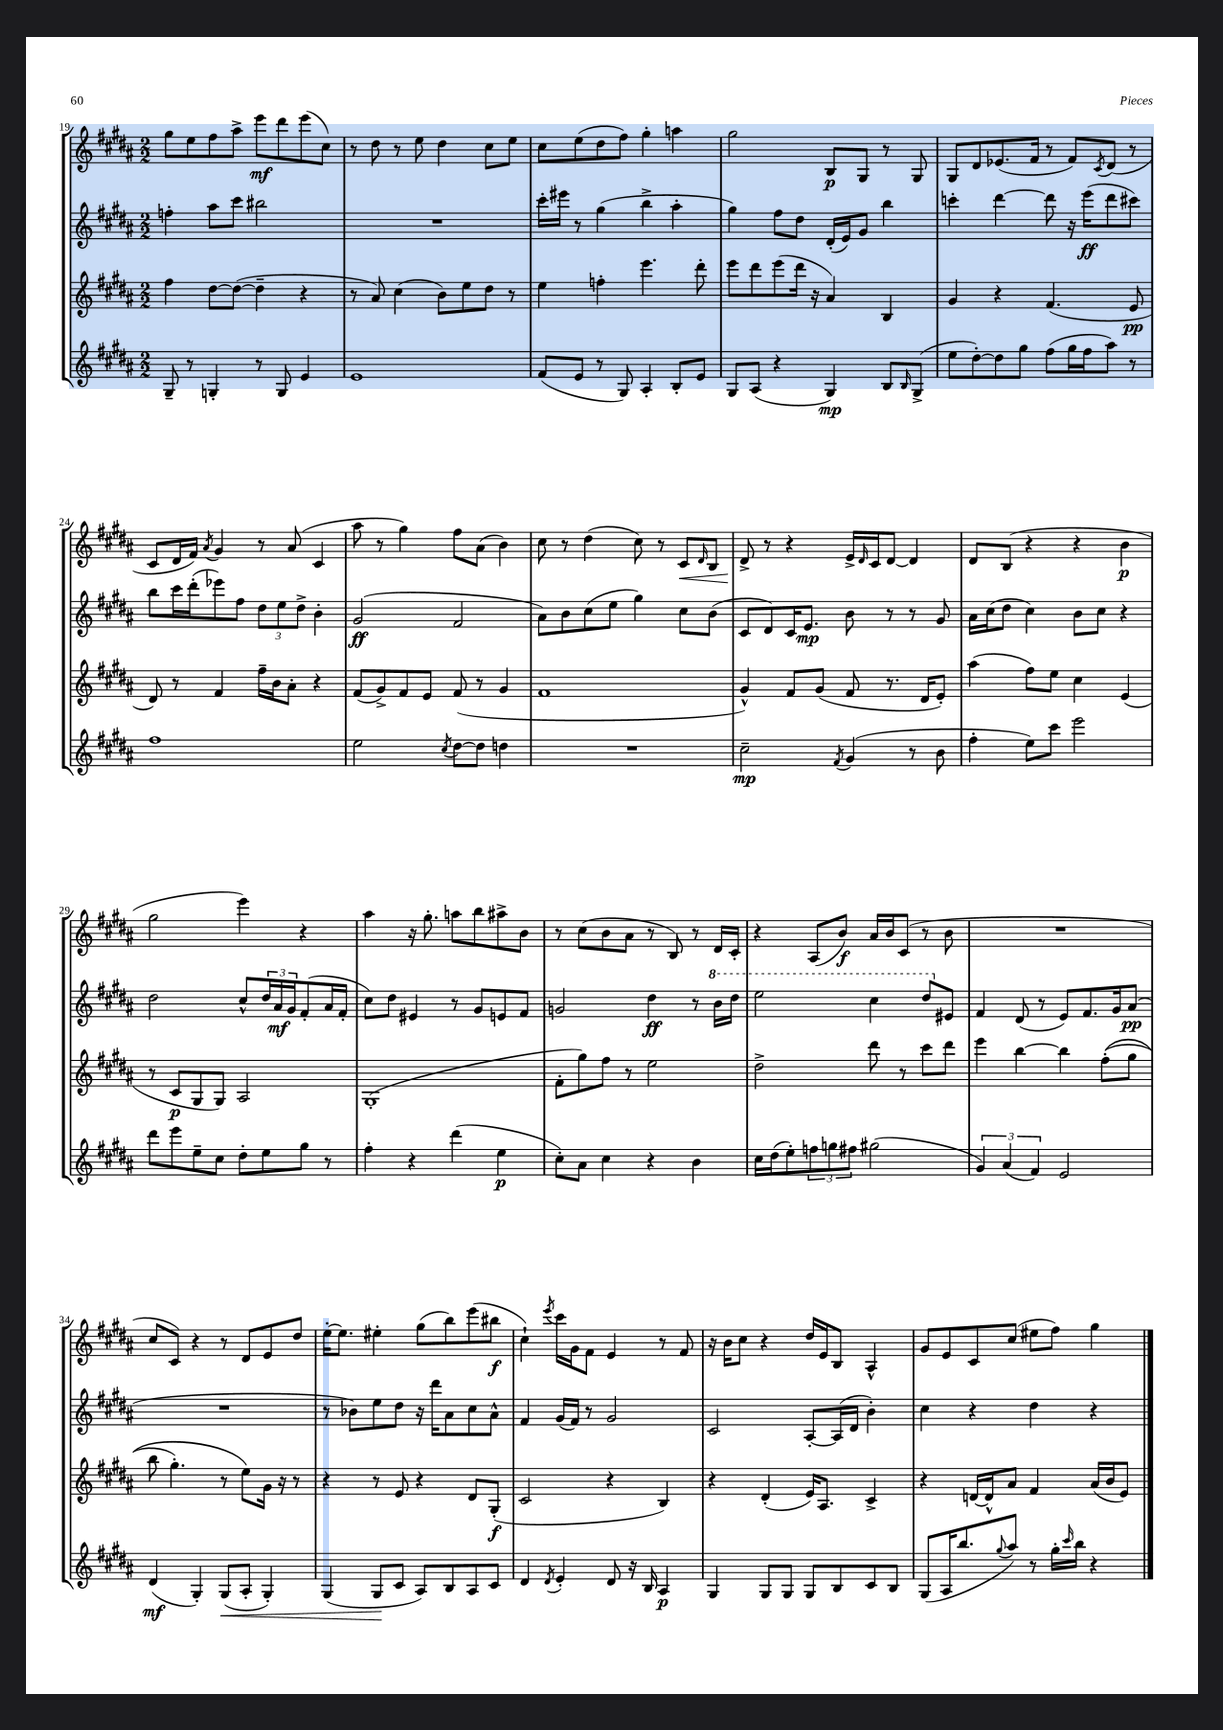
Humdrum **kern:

**kern	**kern	**kern	**kern
*staff4	*staff3	*staff2	*staff1
*clefG2	*clefG2	*clefG2	*clefG2
*k[f#c#g#d#a#]	*k[f#c#g#d#a#]	*k[f#c#g#d#a#]	*k[f#c#g#d#a#]
*M2/2	*M2/2	*M2/2	*M2/2
8G#~/	4ff#\	4ff'\	8gg#\L
8r	.	.	8ee\
4G'/	[8dd#\L	8aa#\L	8ff#\
.	(8dd#\_J	8ccc#\J	8aa#^\J
8r	4dd#~\]	2bb#\	8eee\L
8G/	.	.	8ddd#\
4e/	4r	.	(8eee\
.	.	.	8cc#\J)
=	=	=	=
1e	8r	1r	8r
.	8a#/)	.	8dd#\
.	(4cc#\	.	8r
.	.	.	8ee\
.	8b\L)	.	4dd#\
.	8ee\	.	.
.	8dd#\J	.	8cc#\L
.	8r	.	8ee\J
=	=	=	=
(8f#/L	4ee\	16ccc#'\LL	8cc#\L
.	.	16eee#\JJ	.
8e/J	.	8r	(8ee\
8r	4ff'\	(4gg#\	8dd#\
8G#/)	.	.	8ff#\J)
4A#'/	4.eee\	4bb^\	4gg#'\
8B'/L	.	4aa#'\	4aa\
8e/J	8ddd#'\	.	.
=	=	=	=
8G#/L	8eee\L	4gg#\)	2gg#\
(8A#/J	8ddd#\	.	.
4r	(8eee\	8ff#\L	.
.	16ddd#\Jk	8dd#\J	.
.	16r	.	.
4G#/)	4a#/)	(16d#'/LL	8B/L
.	.	16e/J)	.
.	.	8g#/J	8G#/J
8B/L	4B/	4bb\	8r
16qqB/	.	.	.
(8G#^/J	.	.	8G#/
=	=	=	=
8ee\L	4g#/	4ccc'\	8G#/L
[8dd#'\)	.	.	8d#/
8dd#\]	4r	[4ddd#\	(8.e-/
8gg#\J	.	.	.
.	.	.	16f#/Jk
(8ff#\L	(4.f#/	8ddd#\]	8r
16gg#\L	.	16r	8f#/L)
16ff#\J	.	(16eee\LK	.
.	.	.	8qc#/
8aa#\J)	.	8ddd#\	(8d#/J
8r	8e/	8ccc#\J)	8r
=	=	=	=
1ff#	8d#/)	8bb\L	8c#/L
.	8r	16ccc#\L	16d#/L
.	.	(16ddd#'\J	16f#/JJ)
.	.	.	8qa#/
.	4f#/	8eee-\)	4g#/
.	.	8ff#\J	.
.	16ff#~\LL	12dd#\L	8r
.	16b\J	.	.
.	.	12ee\	.
.	8a#'\J	.	(8a#/
.	.	12dd#^\J	.
.	4r	4b'\	4c#/
=	=	=	=
2ee\	(8f#/L	(2g#/	8aa#\
.	8g#^/)	.	8r
.	8f#/	.	4gg#\)
.	8e/J	.	.
8qcc#/	.	.	.
[8dd#\L	(8f#/	2f#/	8ff#\L
8dd#\]J	8r	.	(8a#\J
4dd\	4g#/	.	4b\)
=	=	=	=
1r	1f#	8a#\L)	8cc#\
.	.	8b\	8r
.	.	(8cc#\	(4dd#\
.	.	8ee\J	.
.	.	4gg#\)	8cc#\)
.	.	.	8r
.	.	8cc#\L	8c#/L
.	.	.	16qqd#/
.	.	(8b\J	8B/J
=	=	=	=
2cc#~\	4g#^^/)	8c#/L	8d#^/
.	.	8d#/)	8r
.	8f#/L	16c#/K	4r
.	.	8.e/J	.
.	(8g#/J	.	.
8qf#/	.	.	.
(4g#/	8f#/	8b\	16e^/LL
.	.	.	16qqd#/
.	.	.	16c#/J
.	8.r	8r	[8d#/J
8r	.	8r	4d#/]
.	16d#/LK	.	.
8b\	8e'/J)	8g#/	.
=	=	=	=
4ff#'\	(4aa#\	16a#\LL	8d#/L
.	.	(16cc#\J	.
.	.	8dd#\J	(8B/J
8ee\L)	8ff#\L)	4cc#\)	4r
8ccc#\J	8ee\J	.	.
2eee\	4cc#\	8b\L	4r
.	.	8cc#\J	.
.	(4e/	4r	4b\
=	=	=	=
8ddd#\L	8r	2dd#\	2gg#\
8eee\	8c#/L	.	.
8ee~\	8G#/	.	.
8cc#\J	8G#/J)	.	.
8dd#'\L	2A#/	8cc#^^/L	4eee\)
8ee\	.	24dd#/L	.
.	.	24a#/	.
.	.	24g#/J	.
8gg#\J	.	(8f#'/	4r
8r	.	16a#/L	.
.	.	16f#'/JJ	.
=	=	=	=
4ff#'\	(1G#'	8cc#\L)	4aa#\
.	.	8dd#\J	.
4r	.	4e#/	16r
.	.	.	8.gg#'\
(4ddd#\	.	8r	8aa\L
.	.	8g#/L	8bb\
4ee\	.	8e/	8aa#^\
.	.	8f#/J	8b\J
=	=	=	=
8cc#'\L)	8f#'\L	2g/	8r
8a#\J	8gg#\)	.	(8cc#\L
4cc#\	8ff#\J	.	8b\
.	8r	.	8a#\J
4r	2ee\	4dd#\	8r
.	.	.	8B/)
4b\	.	8r	8r
.	.	16bb\LL	16d#/LL
.	.	16ddd#\JJ	16c#'/JJ
=	=	=	=
16cc#\LL	2dd#^\	2eee\	4r
(16dd#\J	.	.	.
8ee'\)	.	.	.
12ff\	.	.	(8A#/L
12gg\	.	.	.
.	.	.	8b/J)
12ff#\J	.	.	.
(2gg#\	8ddd#\	4ccc#\	16a#/LL
.	.	.	16b/J
.	8r	.	(8c#/J
.	8ccc#\L	8ddd#/L	8r
.	8ddd#\J	8e#/J	8b\
=	=	=	=
6g#/)	4eee\	4f#/	1r
(6a#/	.	.	.
.	[4bb\	(8d#/	.
6f#/)	.	.	.
.	.	8r	.
2e/	4bb\]	8e/L)	.
.	.	8.f#/	.
.	&((8ff#'\L	.	.
.	.	16g#/k	.
.	8gg#\J	(8a#/J	.
=	=	=	=
(4d#/	8bb\	1r	8cc#/L
.	4.gg#'\)	.	8c#/J)
4G#'/)	.	.	4r
(8G#/L	8r	.	8r
8A#'/J	8ee\L&)	.	8d#/L
4G#'/)	16g#\Jk	.	8e/
.	16r	.	.
.	8r	.	8dd#/J
=	=	=	=
(4G#/	4r	8r	[16ee'\LK
.	.	.	8.ee\]J
.	.	8b-\L)	.
8G#/L	8r	8ee\	4ee#'\
8c#/J	8e/	8dd#\J	.
8A#/L)	4r	16r	(8gg#\L
.	.	16ddd#\LK	.
8B/	.	8a#\	8bb\)
8A#/	8d#/L	8cc#\	(8eee\
8c#/J	(8G#'/J	8a#^^\J	8bb#\J
=	=	=	=
4d#/	2c#/	4f#/	4cc#`\)
8qd#/	.	.	8qeee/
4e'/	.	(16g#/LL	16ccc#\LL
.	.	16f#/JJ)	16g#\J
.	.	8r	8f#\J
8d#/	4r	2g#/	4e/
16r	.	.	.
16B/	.	.	.
4A#/	4B/)	.	8r
.	.	.	8f#/
=	=	=	=
4G#/	4r	2c#/	16r
.	.	.	16b\LK
.	.	.	8cc#\J
8G#/L	(4d#'/	.	4r
8G#/J	.	.	.
8G#/L	16e/LK)	[8A#'/L	16dd#/LL
.	8.A#/J	.	16e/J
8B/	.	(16A#/]L	8B/J
.	.	16d#/JJ	.
8c#/	4c#^/	4b'\)	4A#^^/
8B/J	.	.	.
=	=	=	=
(8G#/L	4r	4cc#\	8g#/L
16A#/K	.	.	8e/
8.bb/	.	.	.
.	[16d/LL	4r	8c#/
.	16d^^/]J	.	.
8qqgg#/	.	.	.
8aa#/J)	8a#/J	.	(8cc#/J
8r	4f#/	4dd#\	8ee#\L
16gg#'\LL	.	.	8ff#\J)
16qqccc#/	.	.	.
16bb\JJ	.	.	.
4r	(16a#/LL	4r	4gg#\
.	16b/J	.	.
.	8e/J)	.	.
==	==	==	==
*-	*-	*-	*-
